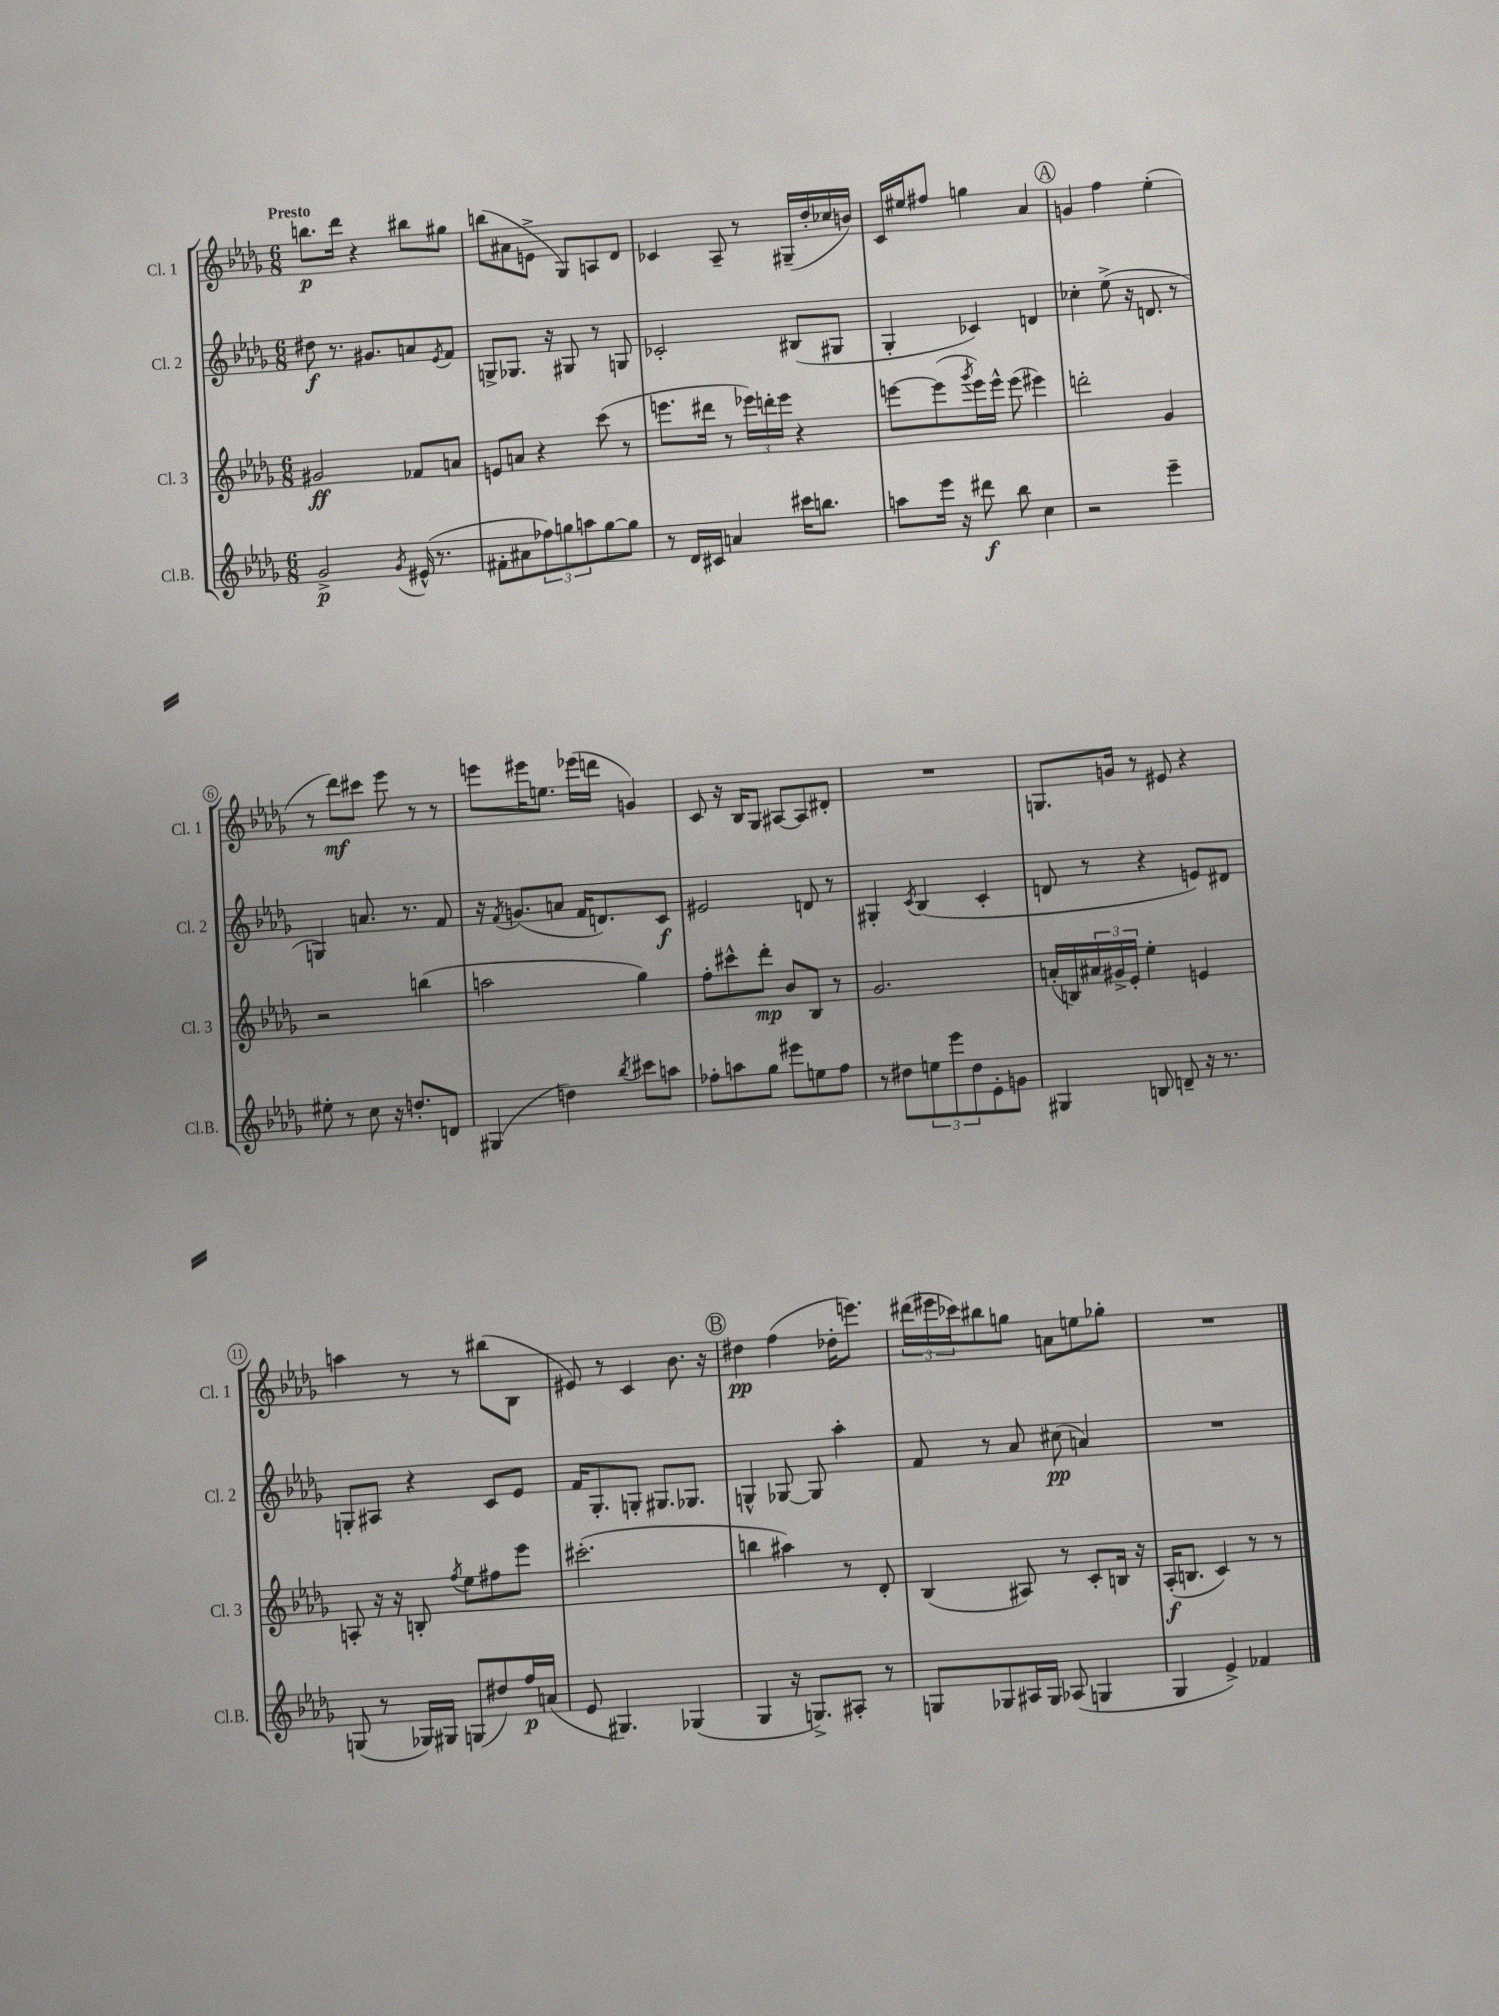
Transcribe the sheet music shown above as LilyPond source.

<<
\new StaffGroup <<
\new Staff = "s0" \with { instrumentName = "Cl. 1" shortInstrumentName = "Cl. 1" } {
    \clef treble \key des \major \numericTimeSignature \time 6/8 \tempo "Presto"
    b''8.\p des'''16 r4 bis''8 gis''8 |
    b''8( ais'8 e'8-> ges8) a8 des'8 |
    ces'4 aes8-- r8 gis16--( des''16-. ces''16 b'16) |
    c'16 eis''16 fis''8 g''4 aes'4 |
    \mark \markup { \circle "A" } g'4 f''4 ees''4-.( |
    r8 des'''8\mf) cis'''8 ees'''8 r8 r8 |
    e'''8 eis'''16 e''8. ees'''16( d'''16 g'4) |
    c'8 r16 bes16 ges8 ais8~ ais8 dis'8-. |
    R2. |
    g8. g'16 r8 eis'8 r4 |
    a''4 r8 r8 bis''8( bes8 |
    eis'8) r8 c'4 bes'8. r16 |
    \mark \markup { \circle "B" } dis''4\pp f''4( des''16-. e'''8.) |
    \tuplet 3/2 { dis'''16( eis'''16 ces'''16) } bis''8 g''8 a'8 e''8 ges''8-. |
    R2. \bar "|." |
}
\new Staff = "s1" \with { instrumentName = "Cl. 2" shortInstrumentName = "Cl. 2" } {
    \clef treble \key des \major \numericTimeSignature \time 6/8
    dis''8\f r8. gis'8. a'8 \acciaccatura { ees'8 } f'8 |
    g8-> ges8. r16 gis8 r8 g8 |
    ces'2-. bis8( gis8 |
    ges4-. ces'4) d'4 |
    \mark \markup { \circle "A" } ces''4-. ees''8->( r16 d'8. r8 |
    g4) a'8. r8. f'8 |
    r16 \acciaccatura { f'8 } g'8.( a'8 f'16 d'8.) c'8\f |
    eis'2 d'8 r8 |
    gis4-. \acciaccatura { c'8 } bes4( c'4-. |
    d'8 r8 r4 e'8) dis'8 |
    g8-. ais8 r4 c'8 ees'8 |
    f'16 ges8.-. g8-. gis8. ges8. |
    \mark \markup { \circle "B" } g4-^ ges8~ ges8 aes''4-. |
    f'8 r8 aes'8 cis''8\pp( a'4) |
    R2. \bar "|." |
}
\new Staff = "s2" \with { instrumentName = "Cl. 3" shortInstrumentName = "Cl. 3" } {
    \clef treble \key des \major \numericTimeSignature \time 6/8
    gis'2\ff fes'8 a'8 |
    e'8 a'8 r4 c'''8( r8 |
    e'''8. dis'''16 r8 \tuplet 3/2 { ees'''16) d'''16-. ees'''16 } r4 |
    e'''8~ e'''8( \acciaccatura { ges'''8 } e'''16) e'''16-^ e'''8( eis'''4) |
    \mark \markup { \circle "A" } d'''2-. ges'4 |
    r2 b''4( |
    a''2 ges''4) |
    f''8-. cis'''8-^ des'''8-.\mp bes'8 bes8 r8 |
    ges'2. |
    a'16-.( b16) \tuplet 3/2 { ais'16 gis'16-> ees'16-. } ees''4-. e'4 |
    a8-. r16 r16 b8-. \acciaccatura { f''8 } ees''8 fis''8 ees'''8 |
    cis'''2.-.( |
    \mark \markup { \circle "B" } b''4 ais''4) r8 des'8-. |
    bes4( ais8) r8 c'8-. b16 r16 |
    aes16-.\f( b8. c'4) r8 r8 \bar "|." |
}
\new Staff = "s3" \with { instrumentName = "Cl.B." shortInstrumentName = "Cl.B." } {
    \clef treble \key des \major \numericTimeSignature \time 6/8
    ges'2->\p \acciaccatura { ges'8 } eis'16-^( r8. |
    fis'8-. ais'8 \tuplet 3/2 { fes''8) g''8 a''8 } g''8~ g''8 |
    r8 des'16 cis'16 a'4 cis'''16 b''8. |
    a''8 ees'''16 r16 dis'''8\f bes''8 c''4 |
    \mark \markup { \circle "A" } r2 ees'''4-- |
    eis''8-. r8 c''8 r16 d''8.-. d'8 |
    gis4( d''4) \acciaccatura { bes''8 } cis'''8 a''8 |
    fes''8-. a''8 ges''8 eis'''8 e''8 fes''8 |
    r8 dis''8 \tuplet 3/2 { e''8 ees'''8 dis''8 } ees'8-. g'8 |
    gis4 b8 d'8-- r16 r8. |
    g8( r8 ges16) gis16 g8( dis''8) f''16\p a'16( |
    ees'8 gis4.) ges4( |
    \mark \markup { \circle "B" } ges4 r16 g8.->) ais8-. r8 |
    g8 ges8 ais16 ges16 aes8( g4 |
    ges4 ees'4->) fes'4 \bar "|." |
}
>>
>>
\layout { \context { \Score \override BarNumber.stencil = #(make-stencil-circler 0.1 0.3 ly:text-interface::print) } }
